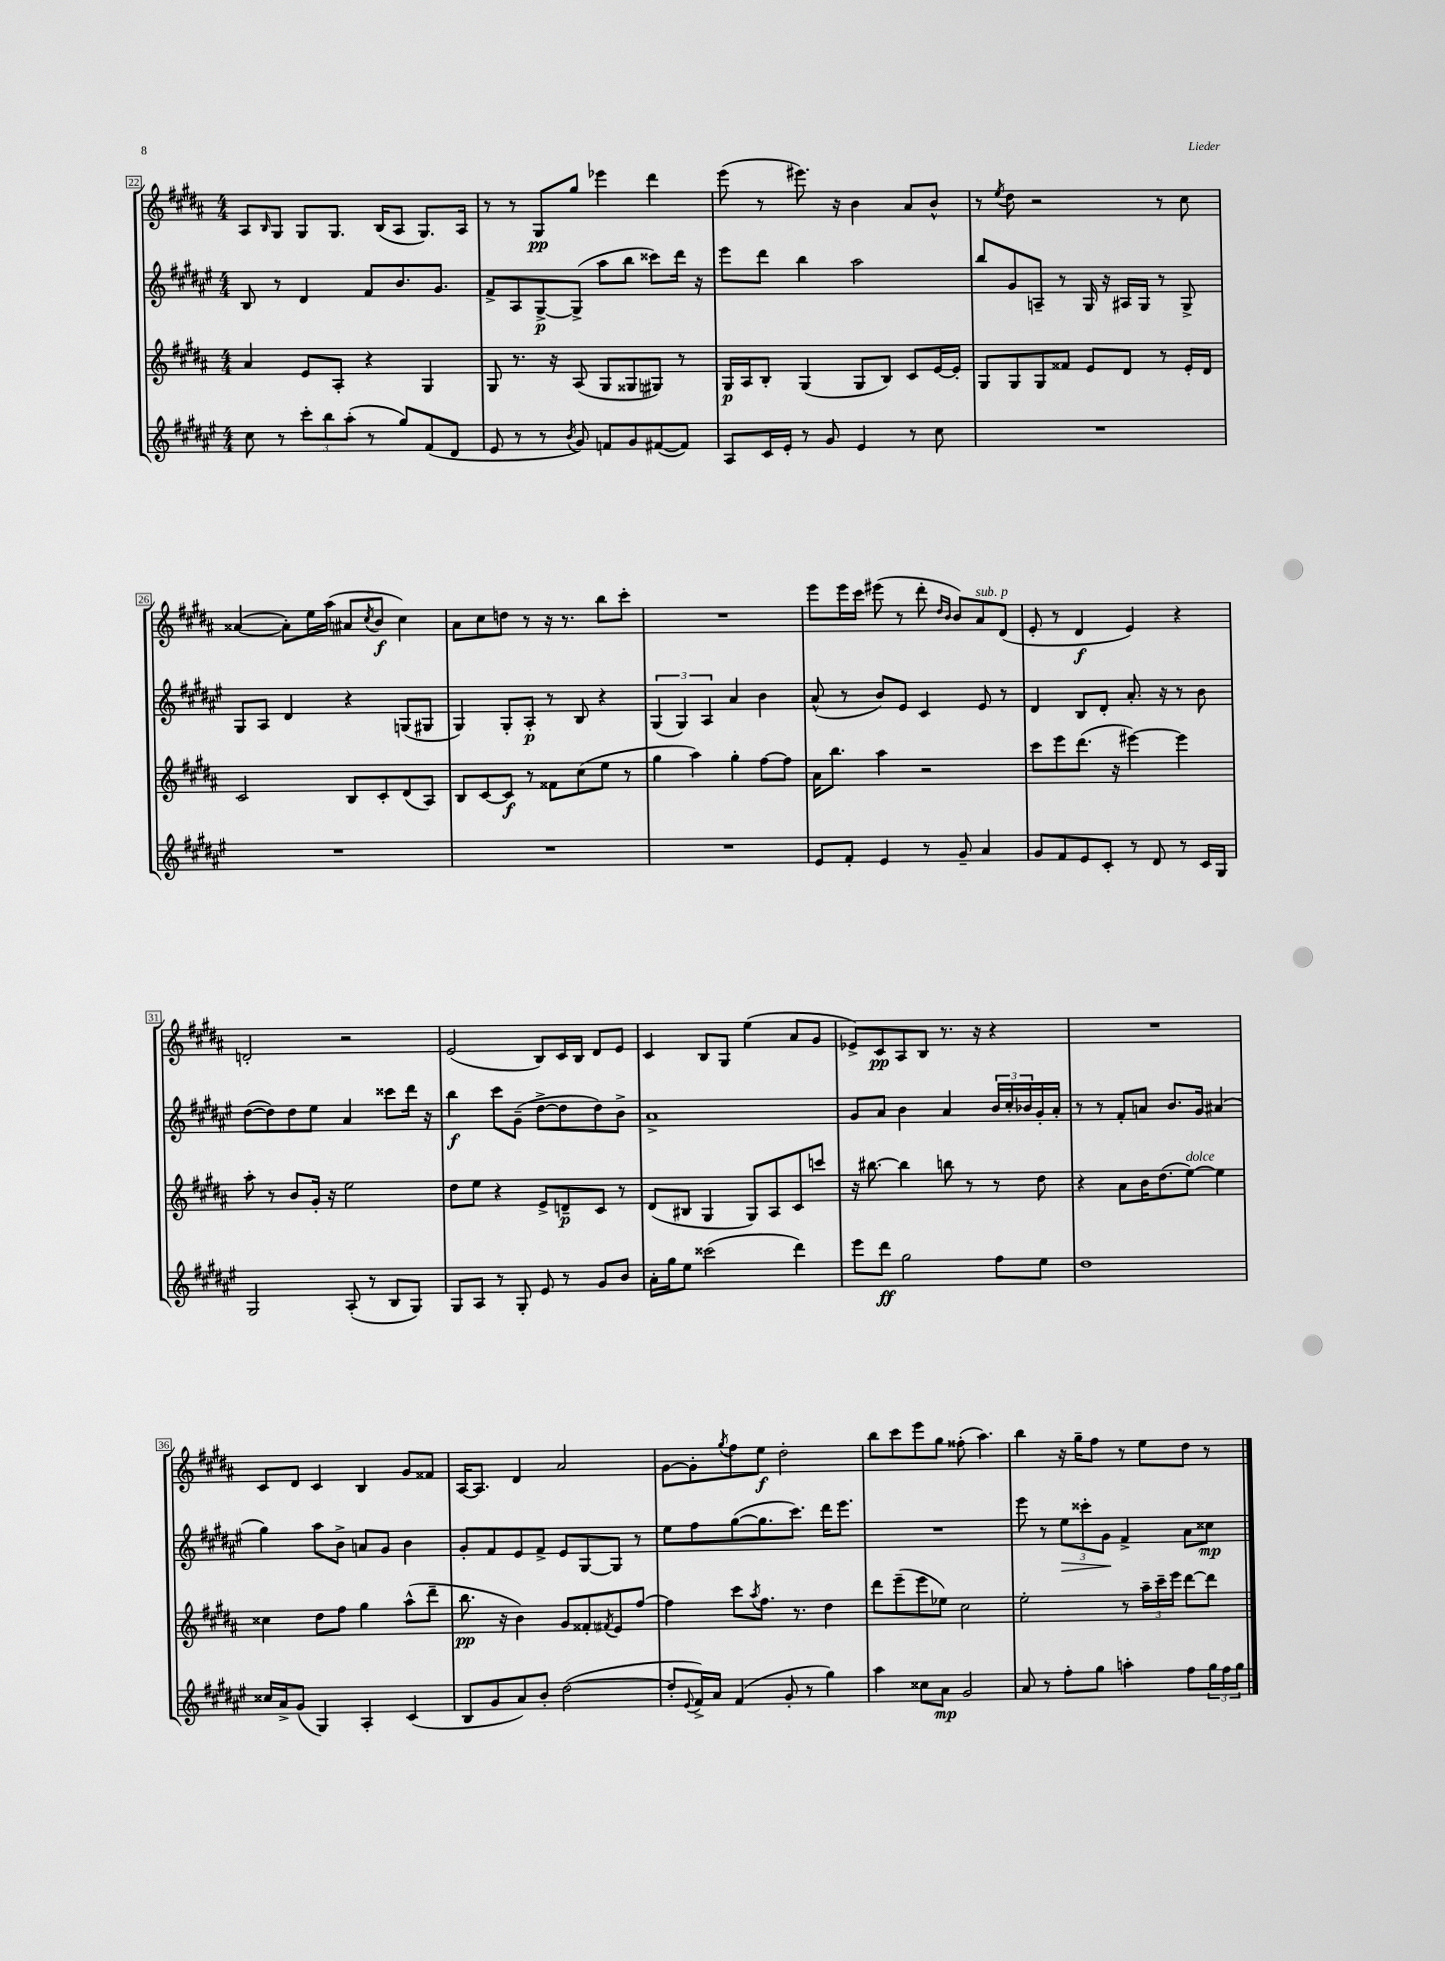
<<
\new StaffGroup <<
\new Staff = "s0" {
    \clef treble \key b \major \numericTimeSignature \time 4/4
    ais8 \grace { b16 } gis8 gis8 gis8. b16( ais8 gis8.) ais16 |
    r8 r8 gis8\pp gis''8 ees'''4 dis'''4 |
    e'''8( r8 eis'''8.) r16 b'4 ais'8 b'8-^ |
    r8 \acciaccatura { e''8 } dis''8 r2 r8 cis''8 |
    aisis'4~( aisis'8-.) e''16 ais''16( ais'8 \acciaccatura { cis''8 } b'8\f cis''4) |
    ais'8 cis''8 d''8 r8 r16 r8. b''8 cis'''8-. |
    R1 |
    e'''8 e'''16 cis'''16 eis'''8( r8 dis'''8-. \grace { dis''16 b'16 } b'8) ais'8^\markup { \italic "sub. p" } dis'8( |
    e'8-. r8 dis'4\f e'4) r4 |
    d'2-. r2 |
    e'2( b8) cis'16 b16 dis'8 e'8 |
    cis'4 b8 gis8 e''4( ais'8 gis'8 |
    ees'8->) cis'8\pp ais8 b8 r8. r16 r4 |
    R1 |
    cis'8 dis'8 cis'4 b4 gis'8 fisis'8 |
    ais16~ ais8. dis'4 ais'2 |
    gis'8~ gis'8-. \acciaccatura { gis''8 } fis''8 e''8\f dis''2-. |
    b''8 cis'''8 e'''8 gis''8 fisis''8-.( ais''4.) |
    b''4 r16 gis''16-- fis''8 r8 e''8 dis''8 r8 \bar "|." |
}
\new Staff = "s1" {
    \clef treble \key fis \major \numericTimeSignature \time 4/4
    b8 r8 dis'4 fis'8 b'8. gis'8. |
    fis'8-> ais8 gis8~->\p gis8->( ais''8 b''8 cisis'''8) dis'''16 r16 |
    eis'''8 dis'''8 b''4 ais''2 |
    b''8 gis'8 a8-- r8 gis16 r16 ais16 gis16 r8 gis8-> |
    gis8 ais8 dis'4 r4 g8( gis8 |
    gis4) gis8-. ais8-.\p r8 b8 r4 |
    \tuplet 3/2 { gis4( gis4) ais4 } ais'4 b'4 |
    ais'8-^( r8 b'8) eis'8 cis'4 eis'8 r8 |
    dis'4 b8 dis'8-. ais'8.-. r16 r8 b'8 |
    dis''8~( dis''8) dis''8 eis''8 ais'4 cisis'''8 dis'''16 r16 |
    b''4\f cis'''8 gis'8--( dis''8~-> dis''8 dis''8) b'8-> |
    ais'1-> |
    gis'8 ais'8 b'4 ais'4 \tuplet 3/2 { b'16 cis''16-. bes'16 } gis'16-. ais'16-. |
    r8 r8 fis'8-. a'8 b'8. gis'16 ais'4( |
    gis''4) ais''8 b'8-> a'8 gis'8 b'4 |
    gis'8-. fis'8 eis'8 fis'8-> eis'8 gis8~ gis8 r8 |
    eis''8 fis''8 gis''8~( gis''8. cis'''8.) dis'''16 eis'''8. |
    R1 |
    eis'''8 r8 \tuplet 3/2 { eis''8\> cisis'''8-. gis'8\! } fis'4-> ais'8 cisis''8\mp \bar "|." |
}
\new Staff = "s2" {
    \clef treble \key b \major \numericTimeSignature \time 4/4
    ais'4 e'8 ais8-. r4 gis4 |
    gis8 r8. r16 ais8( gis8 gisis8 gis8) r8 |
    gis16\p ais16 b8-. gis4( gis8 b8) cis'8 e'16~ e'16-. |
    gis8 gis8 gis8 fisis'8 e'8 dis'8 r8 e'16-. dis'16 |
    cis'2 b8 cis'8-. dis'8( ais8) |
    b8 cis'8~ cis'8\f r8 fisis'8 cis''8( e''8 r8 |
    gis''4 ais''4) gis''4-. fis''8~ fis''8 |
    ais'16 b''8. ais''4 r2 |
    cis'''8 e'''8 dis'''8.( r16 eis'''4~) eis'''4 |
    ais''8-. r8 b'8 gis'16-. r16 e''2 |
    dis''8 e''8 r4 e'8-> d'8--\p cis'8 r8 |
    dis'8( bis8 gis4 gis8) ais8 cis'8 c'''8 |
    r16 bis''8.~ bis''4 b''8 r8 r8 dis''8 |
    r4 ais'8 b'16 dis''8.( e''8~^\markup { \italic "dolce" }) e''4 |
    cisis''4 dis''8 fis''8 gis''4 ais''8-^( dis'''8-- |
    b''8.\pp r16 b'4) gis'8 fisis'8-. \acciaccatura { fis'8 } e'8 fis''8~ |
    fis''4 cis'''8 \acciaccatura { ais''8 } fis''8. r8. dis''4 |
    dis'''8 e'''8--( e'''8 ees''8) cis''2 |
    e''2-. r8 \tuplet 3/2 { ais''16-- cis'''16-- e'''16 } dis'''8~ dis'''8 \bar "|." |
}
\new Staff = "s3" {
    \clef treble \key fis \major \numericTimeSignature \time 4/4
    cis''8 r8 \tuplet 3/2 { cis'''8-. b''8 ais''8-.( } r8 gis''8) fis'8( dis'8 |
    eis'8 r8 r8 \acciaccatura { b'8 } gis'8) f'8 gis'8 fis'8~( fis'8) |
    ais8 cis'16 eis'16-. r8 gis'8 eis'4 r8 cis''8 |
    R1 |
    R1 |
    R1 |
    R1 |
    eis'8 fis'8-. eis'4 r8 gis'8-- ais'4 |
    gis'8 fis'8 eis'8 cis'8-. r8 dis'8 r8 cis'16 gis16 |
    gis2 ais8-.( r8 b8 gis8) |
    gis8 ais8 r8 gis8-. eis'8 r8 gis'8 b'8 |
    ais'16-. gis''16 eis''8 cisis'''2( dis'''4) |
    eis'''8 dis'''8\ff gis''2 fis''8 eis''8 |
    dis''1 |
    cisis''16 ais'16-> gis'8( gis4) ais4-. cis'4( |
    b8 gis'8 ais'8) b'8-. dis''2~( |
    dis''8-. \appoggiatura { eis'8 } fis'16->) ais'16 fis'4( gis'8-. r8 gis''4) |
    ais''4 cisis''8 ais'8\mp gis'2 |
    ais'8 r8 fis''8-. gis''8 a''4-. fis''8 \tuplet 3/2 { gis''16 fis''16 gis''16 } \bar "|." |
}
>>
>>
\layout { \context { \Score currentBarNumber = #22 \override BarNumber.stencil = #(make-stencil-boxer 0.1 0.3 ly:text-interface::print) } }
